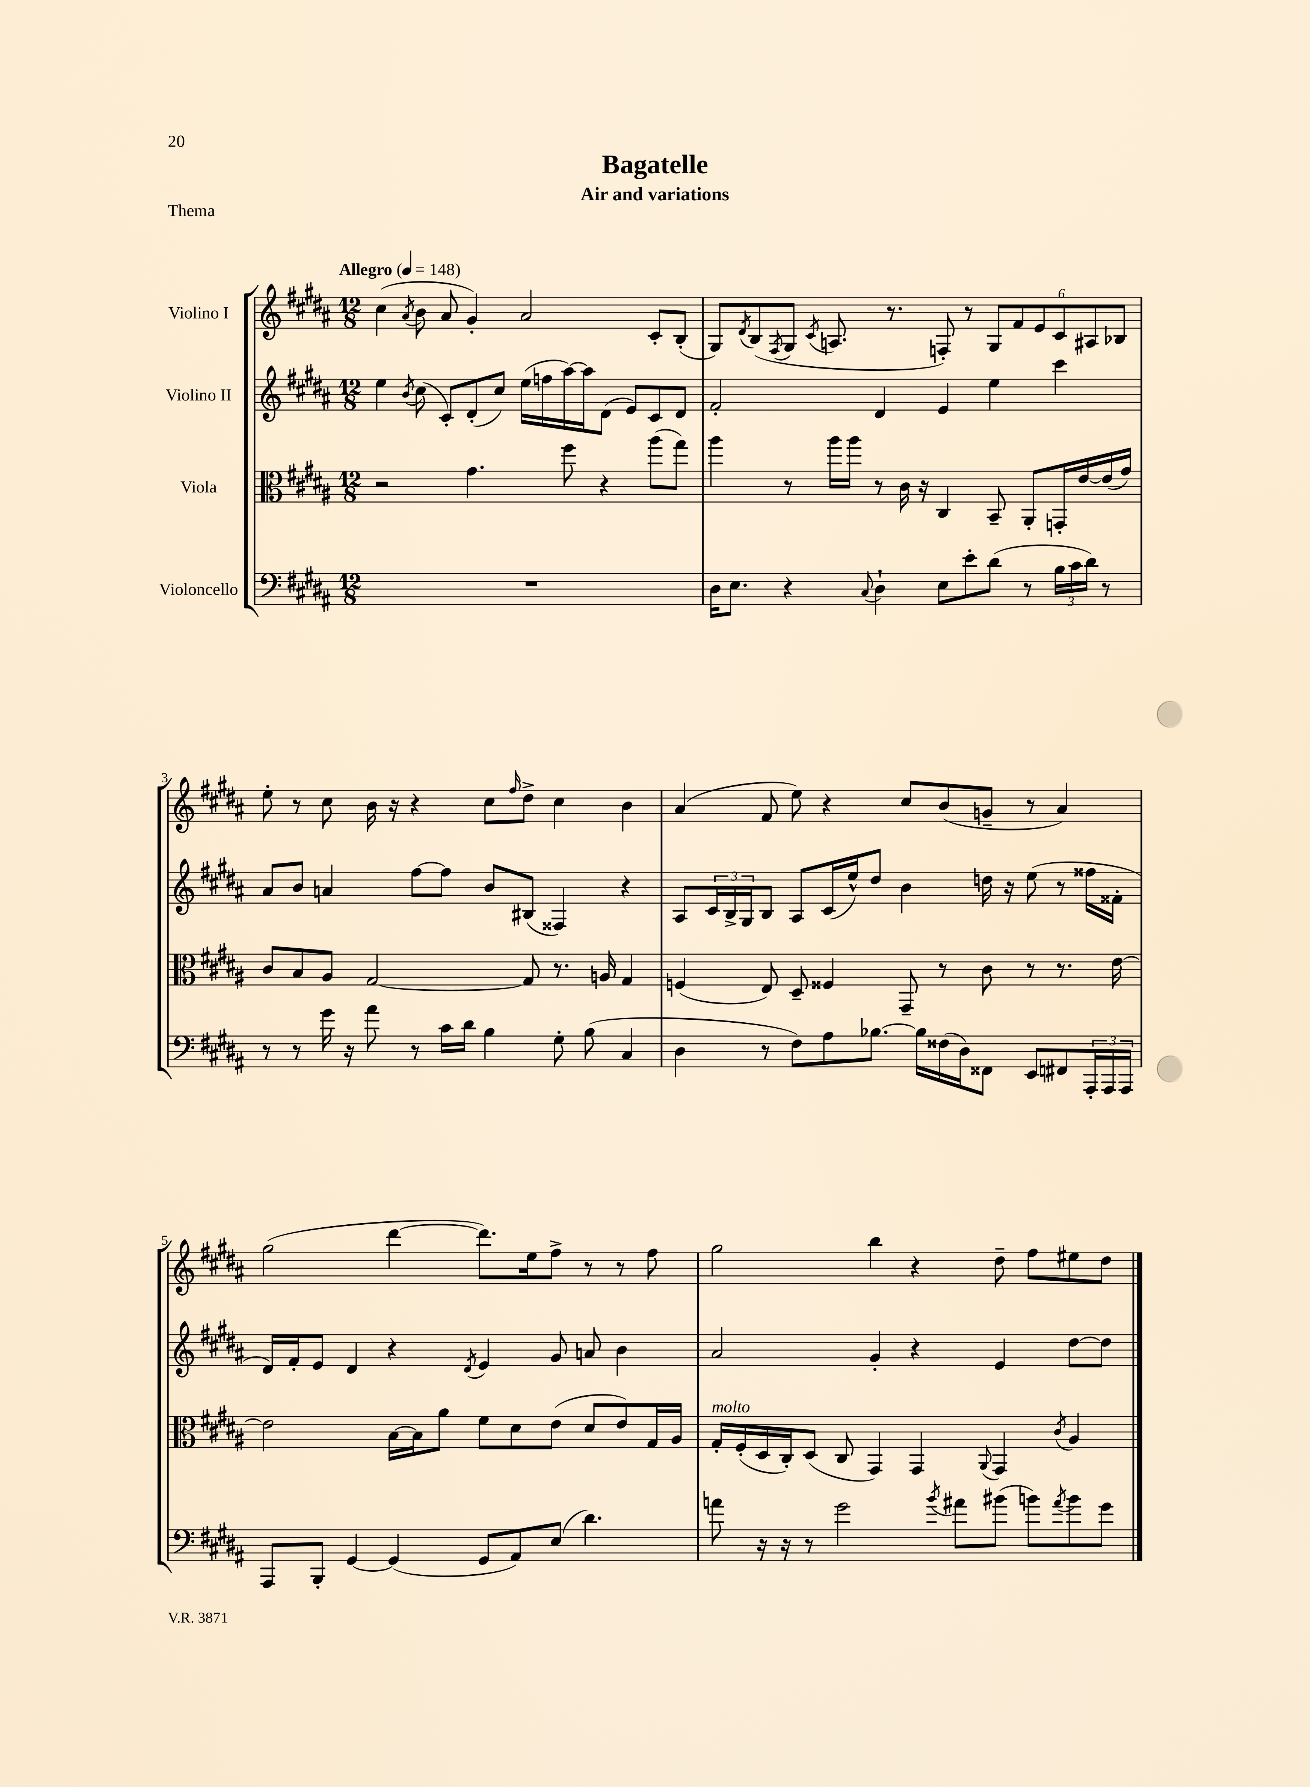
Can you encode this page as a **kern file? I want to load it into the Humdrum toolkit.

**kern	**kern	**kern	**kern
*staff4	*staff3	*staff2	*staff1
*clefF4	*clefC3	*clefG2	*clefG2
*k[f#c#g#d#a#]	*k[f#c#g#d#a#]	*k[f#c#g#d#a#]	*k[f#c#g#d#a#]
*M12/8	*M12/8	*M12/8	*M12/8
*MM148	*MM148	*MM148	*MM148
1.r	2r	4ee	(4cc#
.	.	8qb	8qa#
.	.	(8cc#	8b
.	.	8c#')	8a#
.	4.g#	(8d#'	4g#')
.	.	8cc#)	.
.	.	(16ee	2a#
.	.	16ff	.
.	8ff#	[16aa#)	.
.	.	16aa#]	.
.	4r	(8d#	.
.	.	8e)	.
.	(8aa#	8c#	8c#'
.	8gg#)	8d#	(8B'
=	=	=	=
16D#	4aa#	2f#'	8G#)
8.E	.	.	.
.	.	.	8qd#
.	.	.	(8B
.	.	.	8qF#
4r	8r	.	8G#
.	.	.	8qc#
.	16aa#	.	8.A
.	16aa#	.	.
8qqC#	.	.	.
4D#`	8r	4d#	.
.	.	.	8.r
.	16c#	.	.
.	16r	.	.
8E	4C#	4e	8F')
8e'	.	.	8r
(8d#	8BB~	4ee	12G#
.	.	.	12f#
8r	8AA#'	.	.
.	.	.	12e
24B	16GG'	4ccc#	12c#
24c#	.	.	.
.	[16e	.	.
24d#)	.	.	12A#
8r	(16e]	.	.
.	.	.	12B-
.	16g#)	.	.
=	=	=	=
8r	8c#	8a#	8ee'
8r	8B	8b	8r
16g#	8A#	4a	8cc#
16r	.	.	.
8a#	[2G#	.	16b
.	.	.	16r
8r	.	[8ff#	4r
16c#	.	8ff#]	.
16d#	.	.	.
4B	.	8b	8cc#
.	.	.	16qqff#
.	8G#]	(8B#	8dd#^
8G#'	8.r	4F##)	4cc#
(8B	.	.	.
.	16A	.	.
4C#	4G#	4r	4b
=	=	=	=
4D#	(4F	8A#	(4a#
.	.	24c#	.
.	.	24B^	.
.	.	24G#	.
8r	8E)	8B	8f#
8F#)	8D#~	8A#	8ee)
8A#	4F##	(16c#	4r
.	.	16ee^^)	.
[8.B-	.	8dd#	.
.	8GG#~	4b	8cc#
16B-]	.	.	.
(16F##	8r	.	(8b
16D#)	.	.	.
8FF##	8c#	16dd	8g~
.	.	16r	.
8EE	8r	(8ee	8r
8FF#	8.r	8r	4a#)
24AAA#'	.	16ff##	.
24AAA#	.	.	.
.	[16e	16f##'	.
24AAA#	.	.	.
=	=	=	=
8AAA#	2e]	16d#)	(2gg#
.	.	16f#'	.
8BBB'	.	8e	.
[4GG#	.	4d#	.
(4GG#]	[16B	4r	[4ddd#
.	16B]	.	.
.	8a#	.	.
.	.	8qd#	.
8GG#	8f#	4e	8.ddd#])
8AA#)	8d#	.	.
.	.	.	16ee
(8E	(8e	8g#	8ff#^
4.d#)	8d#	8a	8r
.	8e)	4b	8r
.	16G#	.	8ff#
.	16A#	.	.
=	=	=	=
8a	16G#'	2a#	2gg#
.	(16F#'	.	.
16r	16D#	.	.
16r	16C#')	.	.
8r	(8D#	.	.
2g#	8C#	.	.
.	4GG#)	4g#'	4bb
.	4GG#	4r	4r
8qb	.	.	.
8a#	.	.	.
.	8qqAA#	.	.
(8b#	4GG#	4e	8dd#~
8b)	.	.	8ff#
8qa#	8qc#	.	.
8b	4A#	[8dd#	8ee#
8g#	.	8dd#]	8dd#
==	==	==	==
*-	*-	*-	*-
